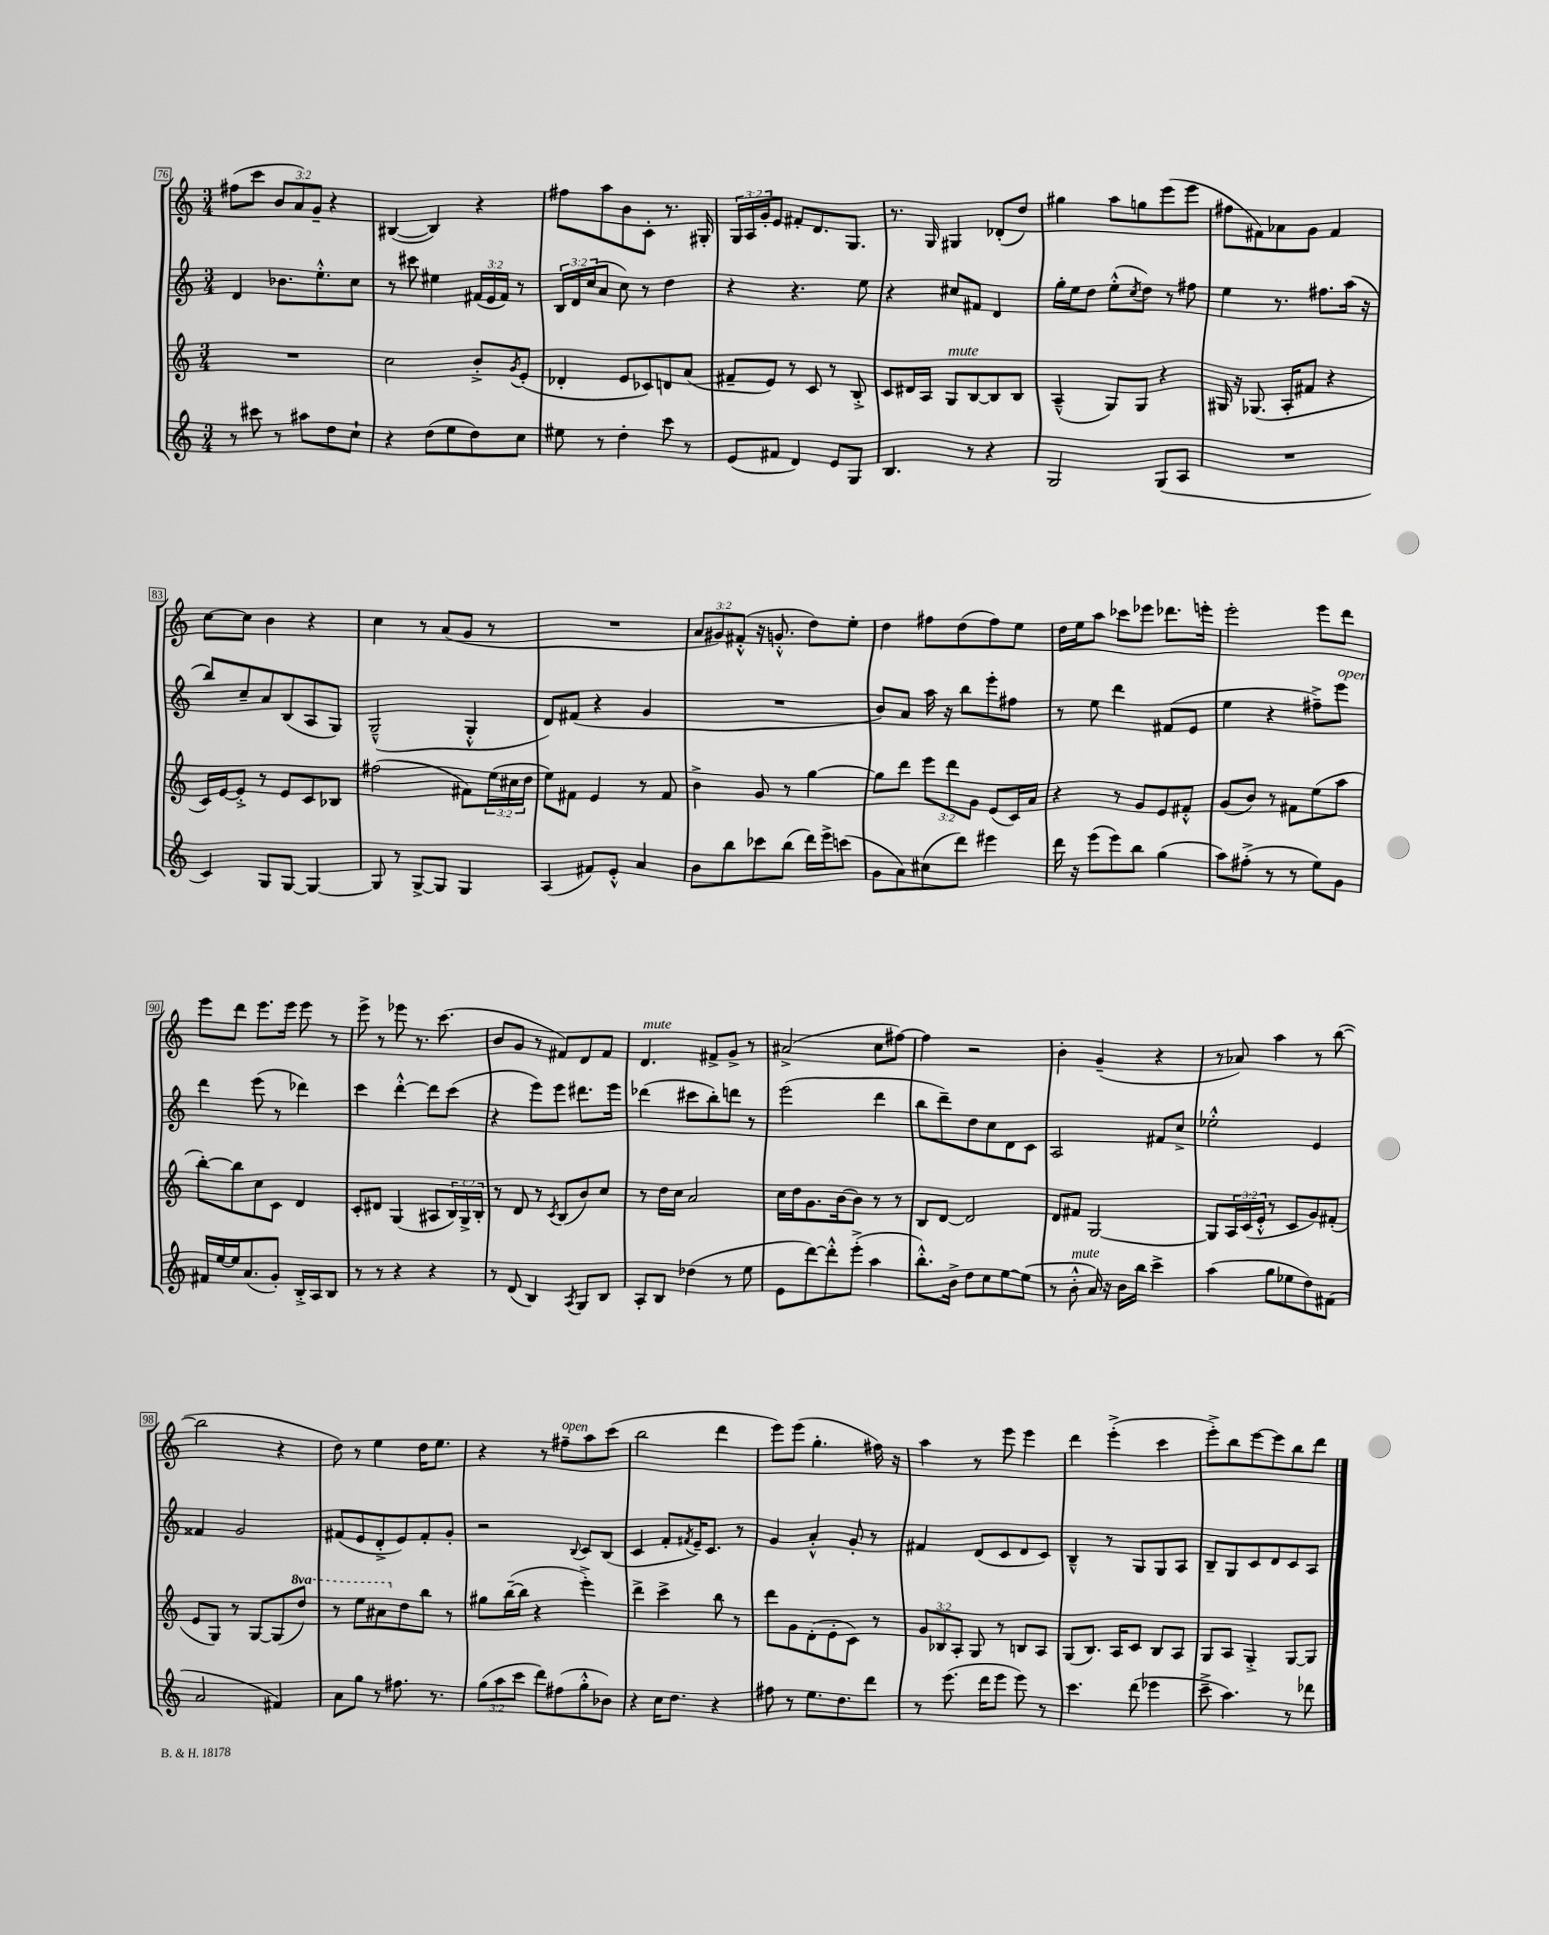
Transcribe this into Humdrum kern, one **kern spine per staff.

**kern	**kern	**kern	**kern
*staff4	*staff3	*staff2	*staff1
*clefG2	*clefG2	*clefG2	*clefG2
*k[]	*k[]	*k[]	*k[]
*M3/4	*M3/4	*M3/4	*M3/4
8r	2.r	4d	(8ff#
8ccc#	.	.	8ccc
8r	.	8.b-	12b
.	.	.	12a)
8aa#	.	.	.
.	.	.	12g~
.	.	8.ee'^^	.
8dd	.	.	4r
8cc`	.	8cc	.
=	=	=	=
4r	2cc	8r	([4B#
.	.	8ccc#	.
(8dd	.	4ee#	4B#])
8ee	.	.	.
8dd)	8b'^	(24f#	4r
.	.	24e	.
.	.	24f#)	.
.	8qg	.	.
8cc	(8e'	8r	.
=	=	=	=
8ee#	4d-'	24B	8ff#
.	.	24d	.
.	.	(24cc	.
8r	.	8a	8aa
4dd'	8e	8cc)	8b
.	8c-)	8r	8c'
8ccc	8d	4dd	8.r
8r	(8a	.	.
.	.	.	16G#'
=	=	=	=
(8e	8f#~	4r	24G
.	.	.	24A
.	.	.	24g'
8f#	8e)	.	8e
4d)	8r	4.r	8f#'
.	8c	.	8.d
8e	8r	.	.
.	.	.	8.G
8G	8B'^	8ee	.
=	=	=	=
4.B	8c	4r	8.r
.	16d#	.	.
.	16A	.	16G
.	8G	8cc#	4G#
8r	[8B	8f#	.
4r	8B]	4d	(8d-'
.	8B	.	8dd)
=	=	=	=
2G	(4A~^^	16gg'	4gg#
.	.	16ee	.
.	.	8dd	.
.	8G)	(8ee'^^	8aa
.	.	8qcc	.
.	8G	8dd)	8gg
(8G	4r	8r	(8eee
8A	.	8ff#	8eee
=	=	=	=
2.r	16G#	4ee	8ff#
.	16r	.	.
.	(8.G-	.	8f#)
.	.	8.r	8a-
.	16A'	.	.
.	8f#	.	8g
.	.	8.ff#	.
.	4r	.	4f#
.	.	(16aa	.
.	.	16r	.
=	=	=	=
4c)	16c)	8bb)	[8cc
.	[16e	.	.
.	8e'^]	8cc~	8cc]
8G	8r	8a	4b
[8G	8e	(8B	.
4G_	8c	8A	4r
.	8B-	8G)	.
=	=	=	=
8G]	(2ff#	(2G~^^	4cc
8r	.	.	.
[8G^	.	.	8r
8G]	.	.	(8a
4G	8f#)	4G'^^	8g
.	(24ee	.	8r
.	24cc#	.	.
.	24dd	.	.
=	=	=	=
(4A	8ee)	8d)	2.r
.	8f#	(8f#	.
8f#)	4e	4r	.
8e'^^	.	.	.
4a	8r	4g	.
.	8f#	.	.
=	=	=	=
8b	4b^	2.r	12a
.	.	.	12g#)
8bb	.	.	.
.	.	.	(12f#'^^
8ccc-	8g	.	16r
.	.	.	8.g'^^
(8bb	8r	.	.
16ddd)	[4gg	.	8dd)
16eee^	.	.	.
(8ccc	.	.	8ee'
=	=	=	=
8g	8gg]	8b)	4dd
8a)	8ddd	8a	.
(8cc#	12eee	16aa	8ff#
.	.	16r	.
.	12ddd	.	.
8ddd)	.	8bb	(8dd
.	12g	.	.
4eee#	(8e	8eee'	8ff#)
.	16c)	8ff#	8ee
.	16a	.	.
=	=	=	=
16ddd	4r	8r	16dd
16r	.	.	16ee
(8eee	.	8ee	8aa
8eee)	8r	4ddd	8ccc-
8bb	8g	.	8eee-
(4gg	8e	(8f#	8.ddd-
.	8f#'^^	8e	.
.	.	.	16eee'
=	=	=	=
8aa)	(8g	4ee	2eee'
(8ff#'^	8b)	.	.
8r	8r	4r	.
8r	8f#	.	.
8ee)	(8ee	8ff#~^)	8eee
8g	8aa	8eee	8ddd
=	=	=	=
16f#	[8bb')	4ddd	8eee
[16ee	.	.	.
16ee]	8bb]	.	8ddd
(8.a	.	.	.
.	8cc	(8eee	8.eee
8g')	8c	8r	.
.	.	.	16eee
16B'^	4d	4ddd-)	8eee
16A	.	.	.
8B	.	.	8r
=	=	=	=
8r	8c'	4ccc	8eee^
8r	8d#	.	8r
4r	(4G	[4ddd'^^	8eee-
.	.	.	8.r
4r	8A#	8ddd]	.
.	.	.	(8.ccc
.	24B)	(8ccc	.
.	24G^	.	.
.	24B'	.	.
=	=	=	=
8r	8r	4r	8b
(8d	8d	.	8g
4B)	8r	8eee)	8r
.	8qc	.	.
.	(8B	8eee	8f#)
8qA	.	.	.
8G	8b)	8.ddd#	8d
8B	8cc	.	8f#
.	.	16eee	.
=	=	=	=
8A'	8r	(4ddd-	4.d
8B	16dd	.	.
.	16cc	.	.
(4dd-	2a	8ccc#	.
.	.	8bb')	8f#^
8r	.	8ddd	8g^
8ee	.	8r	8r
=	=	=	=
8e	16cc	(2eee	(2a#^
.	16dd	.	.
[8ddd)	8.g	.	.
8ddd'^^]	.	.	.
.	[16b	.	.
(8eee'^	8b]	.	.
4aa	8r	4ddd	8cc
.	8r	.	[8ff#)
=	=	=	=
8.bb'^^)	8B	8bb	4ff#]
.	[8d	8ddd~)	.
16b^	.	.	.
8dd	2d]	8dd	2r
8cc	.	8cc	.
[8ee	.	8d	.
(8ee]	.	8c	.
=	=	=	=
8r	8d	2A	4b'
8b'^^	8f#	.	.
16a)	[2G	.	(4g~
16r	.	.	.
16b	.	.	.
16bb	.	.	.
4ccc^	.	8f#	4r
.	.	8cc^	.
=	=	=	=
(4aa	8G]	2ee-'^^	8r
.	24A	.	8a-)
.	(24c	.	.
.	24e'^^	.	.
8gg	8r	.	4aa
8ee-	8c	.	.
8dd)	8g)	4e	8r
(8f#	(8f#'	.	([8bb
=	=	=	=
2a	8e	4f##	2bb]
.	8G)	.	.
.	8r	2g	.
.	[8G	.	.
4f#)	(8G]	.	4r
.	8ddd)	.	.
=	=	=	=
8a	8r	(8f#	8dd)
8gg	8eee	8e	8r
8r	8aa#	8d'^	4ee
8.ff#	8dd	8e)	.
.	8bb	8f#'	16dd
8.r	.	.	8.ee
.	8r	8g'	.
=	=	=	=
(12gg	8gg#	2r	4r
12aa	.	.	.
.	([16bb~	.	.
12ccc	.	.	.
.	16bb]	.	.
8ddd)	4r	.	8r
(8ff#	.	.	8ff#~
.	.	8qqB	.
8gg'^^	4eee'^)	8c	8aa
8b-)	.	(8B	(8ccc
=	=	=	=
4r	4ddd^	4c	2bb
16cc	4ccc^	8f'	.
8.dd	.	.	.
.	.	8qf#	.
.	.	16e~)	.
.	.	8.c	.
4r	8bb	.	4ddd
.	8r	8r	.
=	=	=	=
8ff#	8ddd	4g	8eee)
8r	8g	.	(8eee
8.ee	(8d'	4a'^^	4.gg'
.	8e'	.	.
8.dd	.	.	.
.	8c)	8g'	.
8ddd	8r	8r	16ff#)
.	.	.	16r
=	=	=	=
8r	12g	4f#	4aa
.	12B-	.	.
(8.eee	.	.	.
.	12A'	.	.
.	8G	(8d	8r
16ddd	.	.	.
8eee	8r	8c	8eee
8eee)	8B	8d	4eee
8r	8A	8c)	.
=	=	=	=
4.ccc	(8G	4B~^^	4ddd
.	8.B)	.	.
.	.	8r	(4eee'^
.	16A	.	.
(8ddd	8c	8G	.
4eee-	8B	8G	4ccc
.	8A	8A	.
=	=	=	=
8ccc~^	8G	8B~	8eee'^)
4.aa)	8A	8G	8bb
.	4G'^	8c	[8eee
.	.	8d	8eee]
8r	[8G	8c	8bb
8ddd-	8G]	8A	8ddd
==	==	==	==
*-	*-	*-	*-
